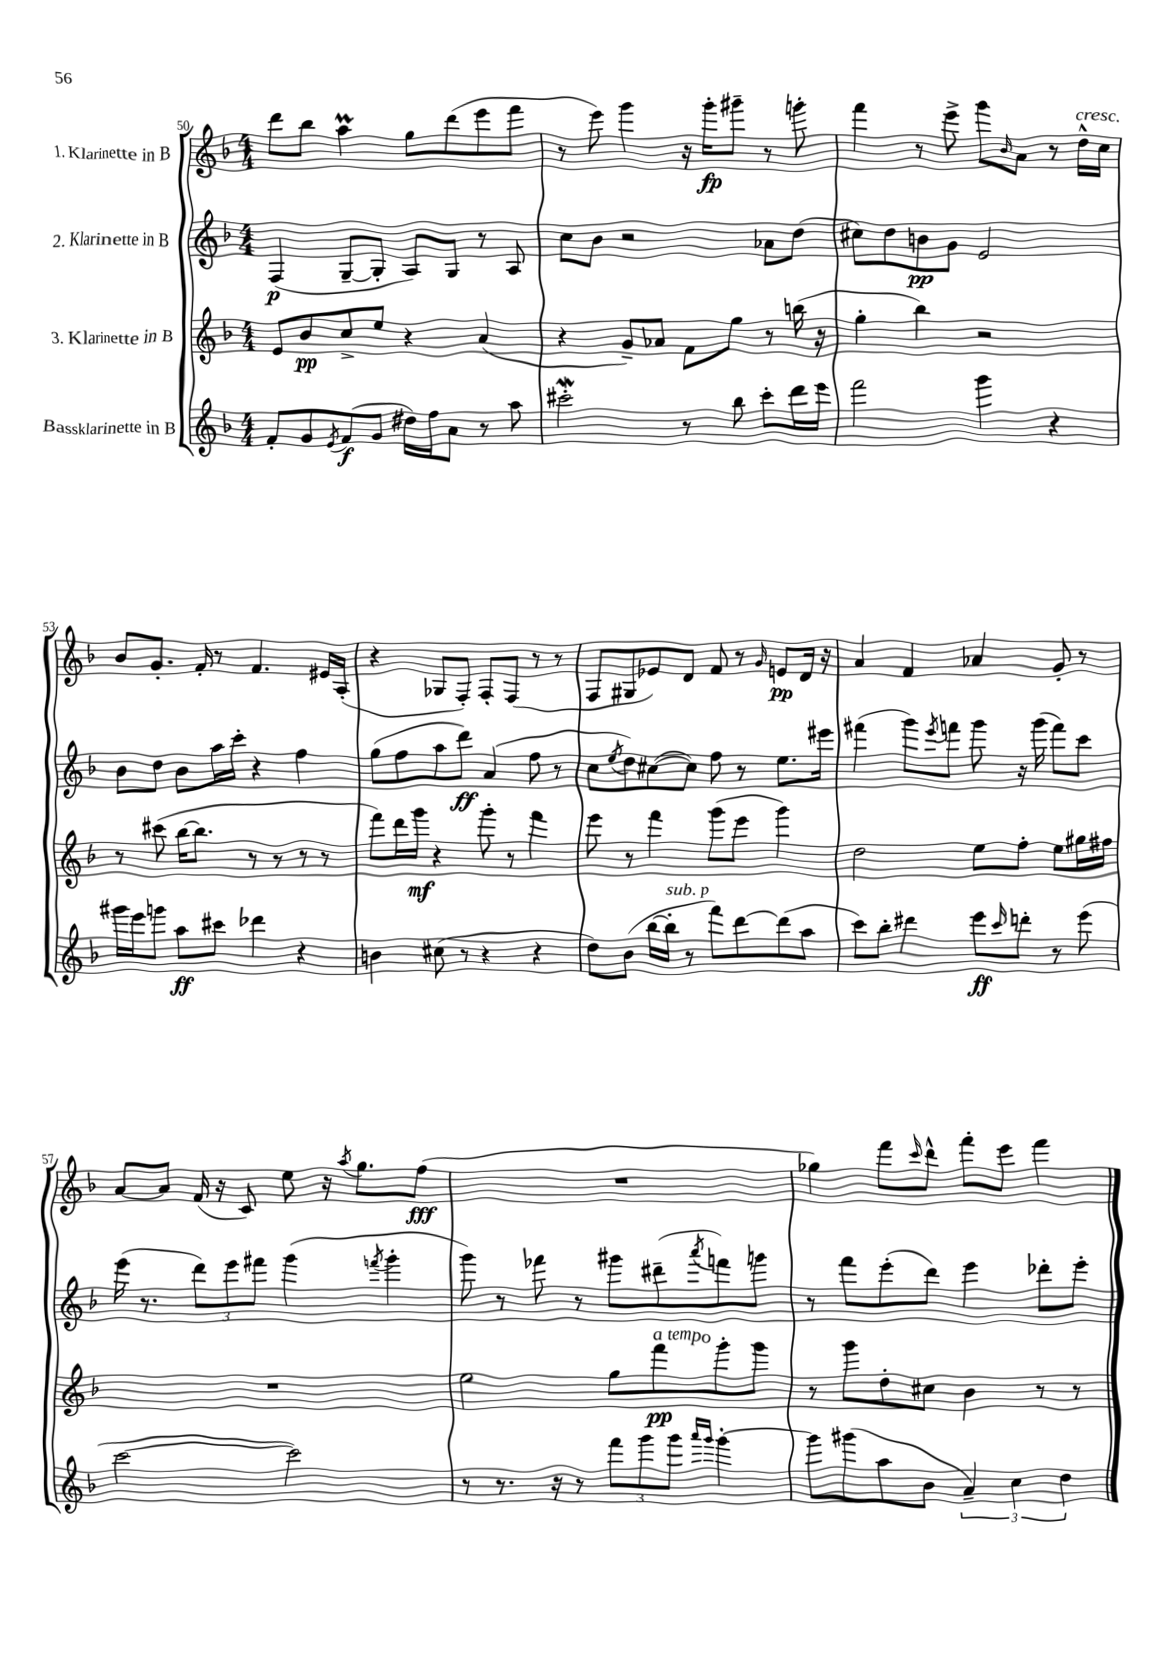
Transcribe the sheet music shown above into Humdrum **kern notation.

**kern	**dynam	**kern	**dynam	**kern	**dynam	**kern	**dynam
*part4	*part4	*part3	*part3	*part2	*part2	*part1	*part1
*staff4	*staff4	*staff3	*staff3	*staff2	*staff2	*staff1	*staff1
*I"Bassklarinette in B	*	*I"3. Klarinette in B	*	*I"2. Klarinette in B	*	*I"1. Klarinette in B	*
*clefG2	*	*clefG2	*	*clefG2	*	*clefG2	*
*k[b-]	*	*k[b-]	*	*k[b-]	*	*k[b-]	*
*M4/4	*	*M4/4	*	*M4/4	*	*M4/4	*
=50	=50	=50	=50	=50	=50	=50	=50
8f'/L	.	8e/L	.	(4F/	p	8ddd\L	.
8g/	.	8b-/	pp	.	.	8bb-\J	.
8qe/	.	.	.	.	.	.	.
(8f/	f	8cc^/	.	[8G~/L	.	4aam\	.
8g/J	.	8ee/J	.	8G'/J]	.	.	.
16dd#X\LL)	.	4r	.	8A/L)	.	8gg\L	.
16ff\J	.	.	.	.	.	.	.
8a\J	.	.	.	8G/J	.	(8ddd\	.
8r	.	(4a/	.	8r	.	8eee\	.
8aa\	.	.	.	8A/	.	8fff\J	.
=51	=51	=51	=51	=51	=51	=51	=51
2ccc#XW'\	.	4r	.	8cc\L	.	8r	.
.	.	.	.	8b-\J	.	8eee\)	.
.	.	8g~/L)	.	2r	.	4ggg\	.
.	.	8a-X/J	.	.	.	.	.
8r	.	8f\L	.	.	.	16r	.
.	.	.	.	.	.	16ggg'\KL	fp
8bb-\	.	8gg\J	.	.	.	8ggg#X~\J	.
8ccc#'\L	.	8r	.	8a-X\L	.	8r	.
16ddd\L	.	(16bbn\	.	(8dd\J	.	8gggn'\	.
16eee\JJ	.	16r	.	.	.	.	.
=52	=52	=52	=52	=52	=52	=52	=52
2fff\	.	4gg'\	.	8cc#X\L)	.	4fff\	.
.	.	.	.	8dd\	.	.	.
.	.	4bb-\)	.	8bn\	pp	8r	.
.	.	.	.	8g\J	.	8eee^\	.
4ggg\	.	2r	.	2e/	.	8ggg\L	.
.	.	.	.	.	.	16qqb-/	.
.	.	.	.	.	.	8a\J	.
4r	.	.	.	.	.	8r	.
!	!	!	!	!	!	!LO:TX:a:i:t=cresc.	!
.	.	.	.	.	.	16dd^^\LL	.
.	.	.	.	.	.	16cc\JJ	.
!!LO:LB:g=z
=53	=53	=53	=53	=53	=53	=53	=53
16ggg#X\LL	.	8r	.	8b-\L	.	8b-/L	.
16eee\J	.	.	.	.	.	.	.
8gggn\J	.	(8ccc#X\	.	8dd\J	.	8.g'/J	.
8aa\L	ff	[16bb-\KL	.	8b-\L	.	.	.
.	.	8.bb-\J]	.	.	.	16f'/	.
8ccc#X\J	.	.	.	16aa\L	.	8r	.
.	.	.	.	16ccc'\JJ	.	.	.
4ddd-X\	.	8r	.	4r	.	4.f/	.
.	.	8r	.	.	.	.	.
4r	.	8r	.	4ff\	.	.	.
.	.	8r	.	.	.	16e#X/LL	.
.	.	.	.	.	.	(16A'/JJ	.
=54	=54	=54	=54	=54	=54	=54	=54
4bn\	.	8fff\L)	.	(8gg\L	.	4r	.
.	.	16ddd\L	.	8ff\	.	.	.
.	.	16ggg\JJ	mf	.	.	.	.
(8cc#X\	.	4r	.	8aa\	.	8G-X/L	.
8r	.	.	.	8ddd\J)	ff	8F'/J)	.
4r	.	8ggg'\	.	(4a/	.	8F'/L	.
.	.	8r	.	.	.	(8F/J	.
4r	.	4fff\	.	8ff\	.	8r	.
.	.	.	.	8r	.	8r	.
=55	=55	=55	=55	=55	=55	=55	=55
8dd\L)	.	8eee\	.	8cc\L	.	8F/L	.
.	.	.	.	8qee/	.	.	.
(8b-\J	.	8r	.	8dd\)	.	8G#X/	.
[16bb-\LL	.	4fff\	.	([8cc#X\	.	8e-X/)	.
!LO:TX:a:i:t=sub. p	!	!	!	!	!	!	!
16bb-'\JJ]	.	.	.	.	.	.	.
8r	.	.	.	8cc#\J])	.	8d/J	.
8fff\L)	.	(8ggg\L	.	8ff\	.	8f/	.
[8ddd\	.	8eee\J	.	8r	.	8r	.
.	.	.	.	.	.	16qqg/	.
(8ddd\]	.	4ggg\)	.	8.ee\L	.	8en/L	pp
8aa\J	.	.	.	.	.	16d/Jk	.
.	.	.	.	16eee#X\Jk	.	16r	.
=56	=56	=56	=56	=56	=56	=56	=56
8ccc\L)	.	2dd\	.	(4fff#X\	.	4a/	.
8bb-'\J	.	.	.	.	.	.	.
4ddd#X\	.	.	.	8ggg\L)	.	4f/	.
.	.	.	.	8qeee/	.	.	.
.	.	.	.	8fffn\J	.	.	.
8eee\L	ff	8ee\L	.	8ggg\	.	4a-X/	.
16qqccc/	.	.	.	.	.	.	.
8dddn'\J	.	8ff'\J	.	16r	.	.	.
.	.	.	.	(16ggg\	.	.	.
8r	.	8ee\L	.	8fff\L)	.	8g'/	.
(8eee\	.	16gg#X\L	.	8ccc\J	.	8r	.
.	.	16ff#X\JJ	.	.	.	.	.
!!LO:LB:g=z
=57	=57	=57	=57	=57	=57	=57	=57
[2ccc\	.	1r	.	(16eee\	.	[8a/L	.
.	.	.	.	8.r	.	.	.
.	.	.	.	.	.	8a/J]	.
.	.	.	.	12ddd\L)	.	(16f/	.
.	.	.	.	.	.	16r	.
.	.	.	.	12eee\	.	.	.
.	.	.	.	.	.	8c/)	.
.	.	.	.	12fff#X\J	.	.	.
2ccc\])	.	.	.	(4ggg\	.	8ee\	.
.	.	.	.	.	.	16r	.
.	.	.	.	.	.	8qaa/	.
.	.	.	.	.	.	8.gg\L	.
.	.	.	.	8qfffn/	.	.	.
.	.	.	.	4ggg'\	.	.	.
.	.	.	.	.	.	(8ff\J	fff
=58	=58	=58	=58	=58	=58	=58	=58
8r	.	2ee\	.	8ggg\)	.	1r	.
8.r	.	.	.	8r	.	.	.
.	.	.	.	8fff-X\	.	.	.
16r	.	.	.	.	.	.	.
8r	.	.	.	8r	.	.	.
12fff\L	.	8gg\L	.	8ggg#X\L	.	.	.
12ggg\	.	.	.	.	.	.	.
!	!	!LO:TX:a:i:t=a tempo	!	!	!	!	!
.	.	8fff\	pp	(8ddd#X~\	.	.	.
12ggg\J	.	.	.	.	.	.	.
16qqaaa/LL	.	.	.	.	.	.	.
16qqggg/JJ	.	.	.	8qaaa/	.	.	.
[4ggg'\	.	8ggg'\	.	8fffn\)	.	.	.
.	.	8ggg\J	.	8gggn\J	.	.	.
=59	=59	=59	=59	=59	=59	=59	=59
8ggg\L]	.	8r	.	8r	.	4gg-X\)	.
(8ggg#X\	.	8ggg\L	.	8fff\L	.	.	.
8aa\	.	8dd'\	.	(8eee'\	.	8fff\L	.
.	.	.	.	.	.	16qqccc/	.
8b-\J	.	8cc#X\J	.	8ddd\J)	.	8ddd^^\J	.
6a~/)	.	4b-\	.	4eee\	.	8fff'\L	.
.	.	.	.	.	.	8eee\J	.
6cc\	.	.	.	.	.	.	.
.	.	8r	.	8ddd-X'\L	.	4fff\	.
6dd\	.	.	.	.	.	.	.
.	.	8r	.	8eee'\J	.	.	.
==	==	==	==	==	==	==	==
*-	*-	*-	*-	*-	*-	*-	*-
